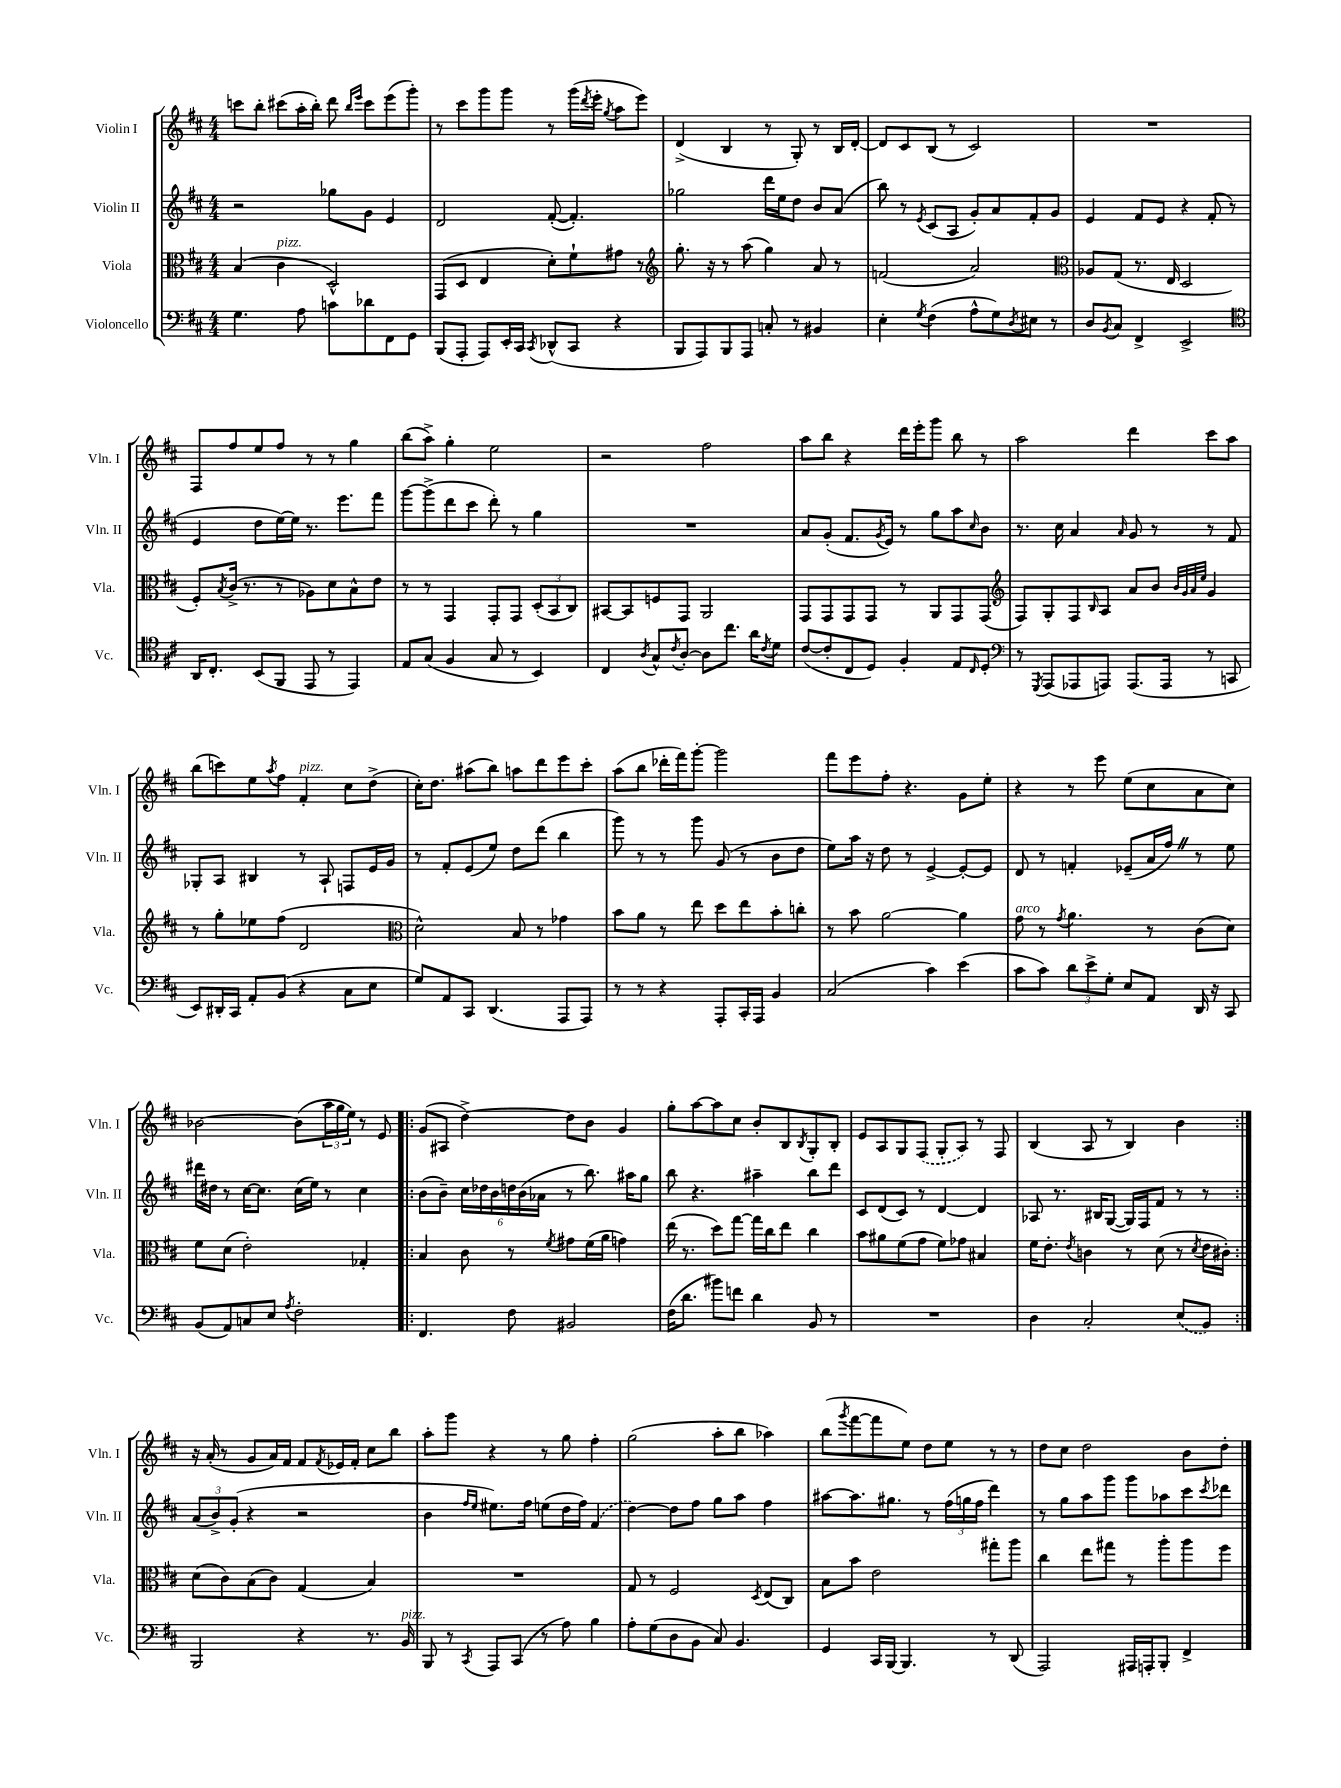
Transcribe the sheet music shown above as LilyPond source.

<<
\new StaffGroup <<
\new Staff = "s0" \with { instrumentName = "Violin I" shortInstrumentName = "Vln. I" } {
    \clef treble \key d \major \numericTimeSignature \time 4/4
    c'''8 b''8-. cis'''8( a''16-. b''16-.) d'''8 \grace { b''16 e'''16 } cis'''8 e'''8( g'''8-.) |
    r8 cis'''8 g'''8 g'''8 r8 g'''16( \acciaccatura { d'''8 } e'''16-. \acciaccatura { g''8 } a''8 e'''8) |
    d'4->( b4 r8 g8-.) r8 b16 d'16~-. |
    d'8 cis'8 b8( r8 cis'2) |
    R1 |
    fis8 fis''8 e''8 fis''8 r8 r8 g''4 |
    b''8( a''8->) g''4-. e''2 |
    r2 fis''2 |
    a''8 b''8 r4 d'''16 e'''16-. g'''8 b''8 r8 |
    a''2 d'''4 cis'''8 a''8 |
    b''8( c'''8) e''8 \acciaccatura { a''8 } fis''8 fis'4-.^\markup { \italic "pizz." } cis''8 d''8->( |
    cis''16-.) d''8. ais''8( b''8) a''8 d'''8 e'''8 cis'''8-. |
    a''8( b''8 des'''16-. fis'''16) g'''8~-. g'''2 |
    fis'''8 e'''8 fis''8-. r4. g'8 e''8-. |
    r4 r8 e'''8 e''8( cis''8 a'8 cis''8) |
    bes'2~ bes'8( \tuplet 3/2 { a''16 g''16 e''16) } r8 e'8 |
    \repeat volta 2 { g'8( ais8 d''4~->) d''8 b'8 g'4 |
    g''8-. a''8~ a''8 cis''8 b'8-. b8 \acciaccatura { b8 } g8-. b8-. |
    e'8 a8 g8 \once \slurDashed fis8( g8-. a8) r8 fis8 |
    b4( a8 r8 b4) b'4 | }
    r16 a'16-.( r8 g'8 a'16) fis'16 fis'8 \acciaccatura { fis'8 } ees'16 fis'16-. cis''8 b''8 |
    a''8-. g'''8 r4 r8 g''8 fis''4-. |
    g''2( a''8-. b''8 aes''4) |
    b''8( \acciaccatura { g'''8 } fis'''8~ fis'''8 e''8) d''8 e''8 r8 r8 |
    d''8 cis''8 d''2 b'8 d''8-. \bar "|." |
}
\new Staff = "s1" \with { instrumentName = "Violin II" shortInstrumentName = "Vln. II" } {
    \clef treble \key d \major \numericTimeSignature \time 4/4
    r2 ges''8 g'8 e'4 |
    d'2 fis'8~-.( fis'4.-.) |
    ges''2 d'''16 e''16 d''8 b'8 a'8( |
    b''8) r8 \acciaccatura { e'8 } cis'8( a8 g'8-.) a'8 fis'8-. g'8 |
    e'4 fis'8 e'8 r4 fis'8-.( r8 |
    e'4 d''8 e''16~) e''16 r8. e'''8. fis'''8 |
    g'''8~ g'''8->( d'''8 cis'''8 d'''8-.) r8 g''4 |
    R1 |
    a'8 g'8-.( fis'8. \acciaccatura { g'8 } e'16) r8 g''8 a''8 \grace { cis''16 } b'8 |
    r8. cis''16 a'4 \grace { a'16 } g'8 r8 r8 fis'8 |
    ges8-. a8 bis4 r8 a8-! f8 e'16 g'16 |
    r8 fis'8-. e'8( e''8) d''8 d'''8( b''4 |
    g'''8) r8 r8 g'''8 g'8( r8 b'8 d''8 |
    e''8) a''16 r16 d''8 r8 e'4~-> e'8~-. e'8 |
    d'8 r8 f'4-. ees'8--( a'16 fis''16) \once \override BreathingSign.text = \markup { \musicglyph "scripts.caesura.straight" } \breathe r8 e''8 |
    dis'''16 dis''16 r8 cis''16~ cis''8. cis''16( e''16) r8 cis''4 |
    \repeat volta 2 { b'8( b'8--) \tuplet 6/4 { cis''16 des''16 b'16 d''16 b'16( aes'16 } r8 b''8.) ais''16 g''8 |
    b''8 r4. ais''4-- b''8 d'''8 |
    cis'8 d'8( cis'8) r8 d'4~ d'4 |
    aes8 r8. bis16 g8~( g16) fis16 fis'8 r8 r8 | }
    \tuplet 3/2 { a'8( b'8->) g'8-.( } r4 r2 |
    b'4 \grace { fis''16 e''16 } eis''8.) fis''16 e''8( d''16 fis''16) \once \slurDashed fis'4( |
    d''4~) d''8 fis''8 g''8 a''8 fis''4 |
    ais''8~ ais''8. gis''8. r8 \tuplet 3/2 { fis''16( g''16 fis''16 } d'''4) |
    r8 g''8 a''8 g'''8 g'''8 aes''8 cis'''8 \acciaccatura { cis'''8 } des'''8 \bar "|." |
}
\new Staff = "s2" \with { instrumentName = "Viola" shortInstrumentName = "Vla." } {
    \clef alto \key d \major \numericTimeSignature \time 4/4
    b4( cis'4^\markup { \italic "pizz." } d2-^) |
    g,8( d8 e4 d'8-.) fis'8-! gis'8 r8 |
    \clef treble g''8.-. r16 r8 a''8( g''4) a'8 r8 |
    f'2( a'2) |
    \clef alto aes8 g8( r8. e16 d2 |
    fis8-.) \acciaccatura { b8 } cis'16->( r8. r8 aes8) d'8 b8-^ e'8 |
    r8 r8 g,4 g,8-. g,8 \tuplet 3/2 { d8-.( b,8 cis8) } |
    bis,8~ bis,8 f8 g,8 a,2 |
    g,8 g,8 g,8 g,8 r8 a,8 g,8 g,8( |
    \clef treble fis8) g8-. fis8 \grace { b16 } a8 a'8 b'8 \grace { b'32 g'32 a'32 e''32 } g'4 |
    r8 g''8-. ees''8 fis''8( d'2 |
    \clef alto d'2-^) b8 r8 ges'4 |
    b'8 a'8 r8 e''8 d''8 e''8 b'8-. c''8-. |
    r8 b'8 a'2~ a'4 |
    g'8^\markup { \italic "arco" } r8 \acciaccatura { g'8 } a'4. r8 cis'8( d'8) |
    fis'8 d'8( e'2-.) ges4-. |
    \repeat volta 2 { b4 cis'8 r8 \acciaccatura { fis'8 } gis'8 fis'16( a'16 g'4) |
    e''16( r8. d''8) g''8~ g''16 cis''16 e''8 cis''4 |
    b'8 ais'8 fis'8( g'8 fis'8) ges'8 bis4 |
    fis'16 e'8.-. \acciaccatura { e'8 } c'4 r8 d'8( r8 \acciaccatura { d'8 } e'16 cis'16-.) | }
    d'8( cis'8) b8( cis'8) g4( b4) |
    R1 |
    g8 r8 fis2 \acciaccatura { d8 } e8( cis8) |
    b8 b'8 e'2 gis''8-. a''8 |
    cis''4 e''8 gis''8 r8 a''8-. a''8 fis''8 \bar "|." |
}
\new Staff = "s3" \with { instrumentName = "Violoncello" shortInstrumentName = "Vc." } {
    \clef bass \key d \major \numericTimeSignature \time 4/4
    g4. a8 c'8 des'8 fis,8 g,8 |
    b,,8( a,,8-. a,,8) e,16-. cis,16 \acciaccatura { cis,8 } des,8-^( cis,8 r4 |
    b,,8 a,,8) b,,8 a,,8 c8-. r8 bis,4 |
    e4-. \acciaccatura { g8 } fis4( a8-^ g8) \acciaccatura { d8 } eis8 r8 |
    d8 \acciaccatura { b,8 } cis8 fis,4-> e,2-> |
    \clef tenor a,16 cis8.-. b,8( fis,8 e,8 r8 e,4) |
    e8 g8( fis4 g8 r8 b,4) |
    cis4 \acciaccatura { a8 } g8-^ \acciaccatura { cis'8 } a8~-. a8 cis''8. a'16 \acciaccatura { cis'8 } d'8 |
    cis'8~( cis'8-. cis8 d8) fis4-. e8 \grace { cis16 } d8-. |
    \clef bass r8 \acciaccatura { g,,8 } a,,8( aes,,8 a,,8) a,,8.( a,,16 r8 c,8 |
    e,8) dis,16-. cis,16 a,8-. b,8( r4 cis8 e8 |
    g8) a,8 cis,8 d,4.( a,,8 a,,8) |
    r8 r8 r4 a,,8-. cis,16-. a,,16 b,4 |
    cis2( cis'4) e'4( |
    cis'8 cis'8) \tuplet 3/2 { d'8 e'8-> g8-. } e8 a,8 d,16 r16 cis,8 |
    b,8( a,8) c8 e8 \acciaccatura { a8 } fis2-. |
    \repeat volta 2 { fis,4. fis8 bis,2 |
    fis16( d'8. bis'8) f'8 d'4 b,8 r8 |
    R1 |
    d4 cis2-. \once \slurDashed e8( b,8) | }
    b,,2 r4 r8. b,16^\markup { \italic "pizz." } |
    b,,8 r8 \acciaccatura { cis,8 } a,,8 cis,8( r8 a8) b4 |
    a8-. g8( d8 b,8 cis8) b,4. |
    g,4 cis,16 b,,16~ b,,4. r8 d,8( |
    a,,2) ais,,16 a,,16-. b,,8-. fis,4-> \bar "|." |
}
>>
>>
\layout { \context { \Score \remove "Bar_number_engraver" } }
